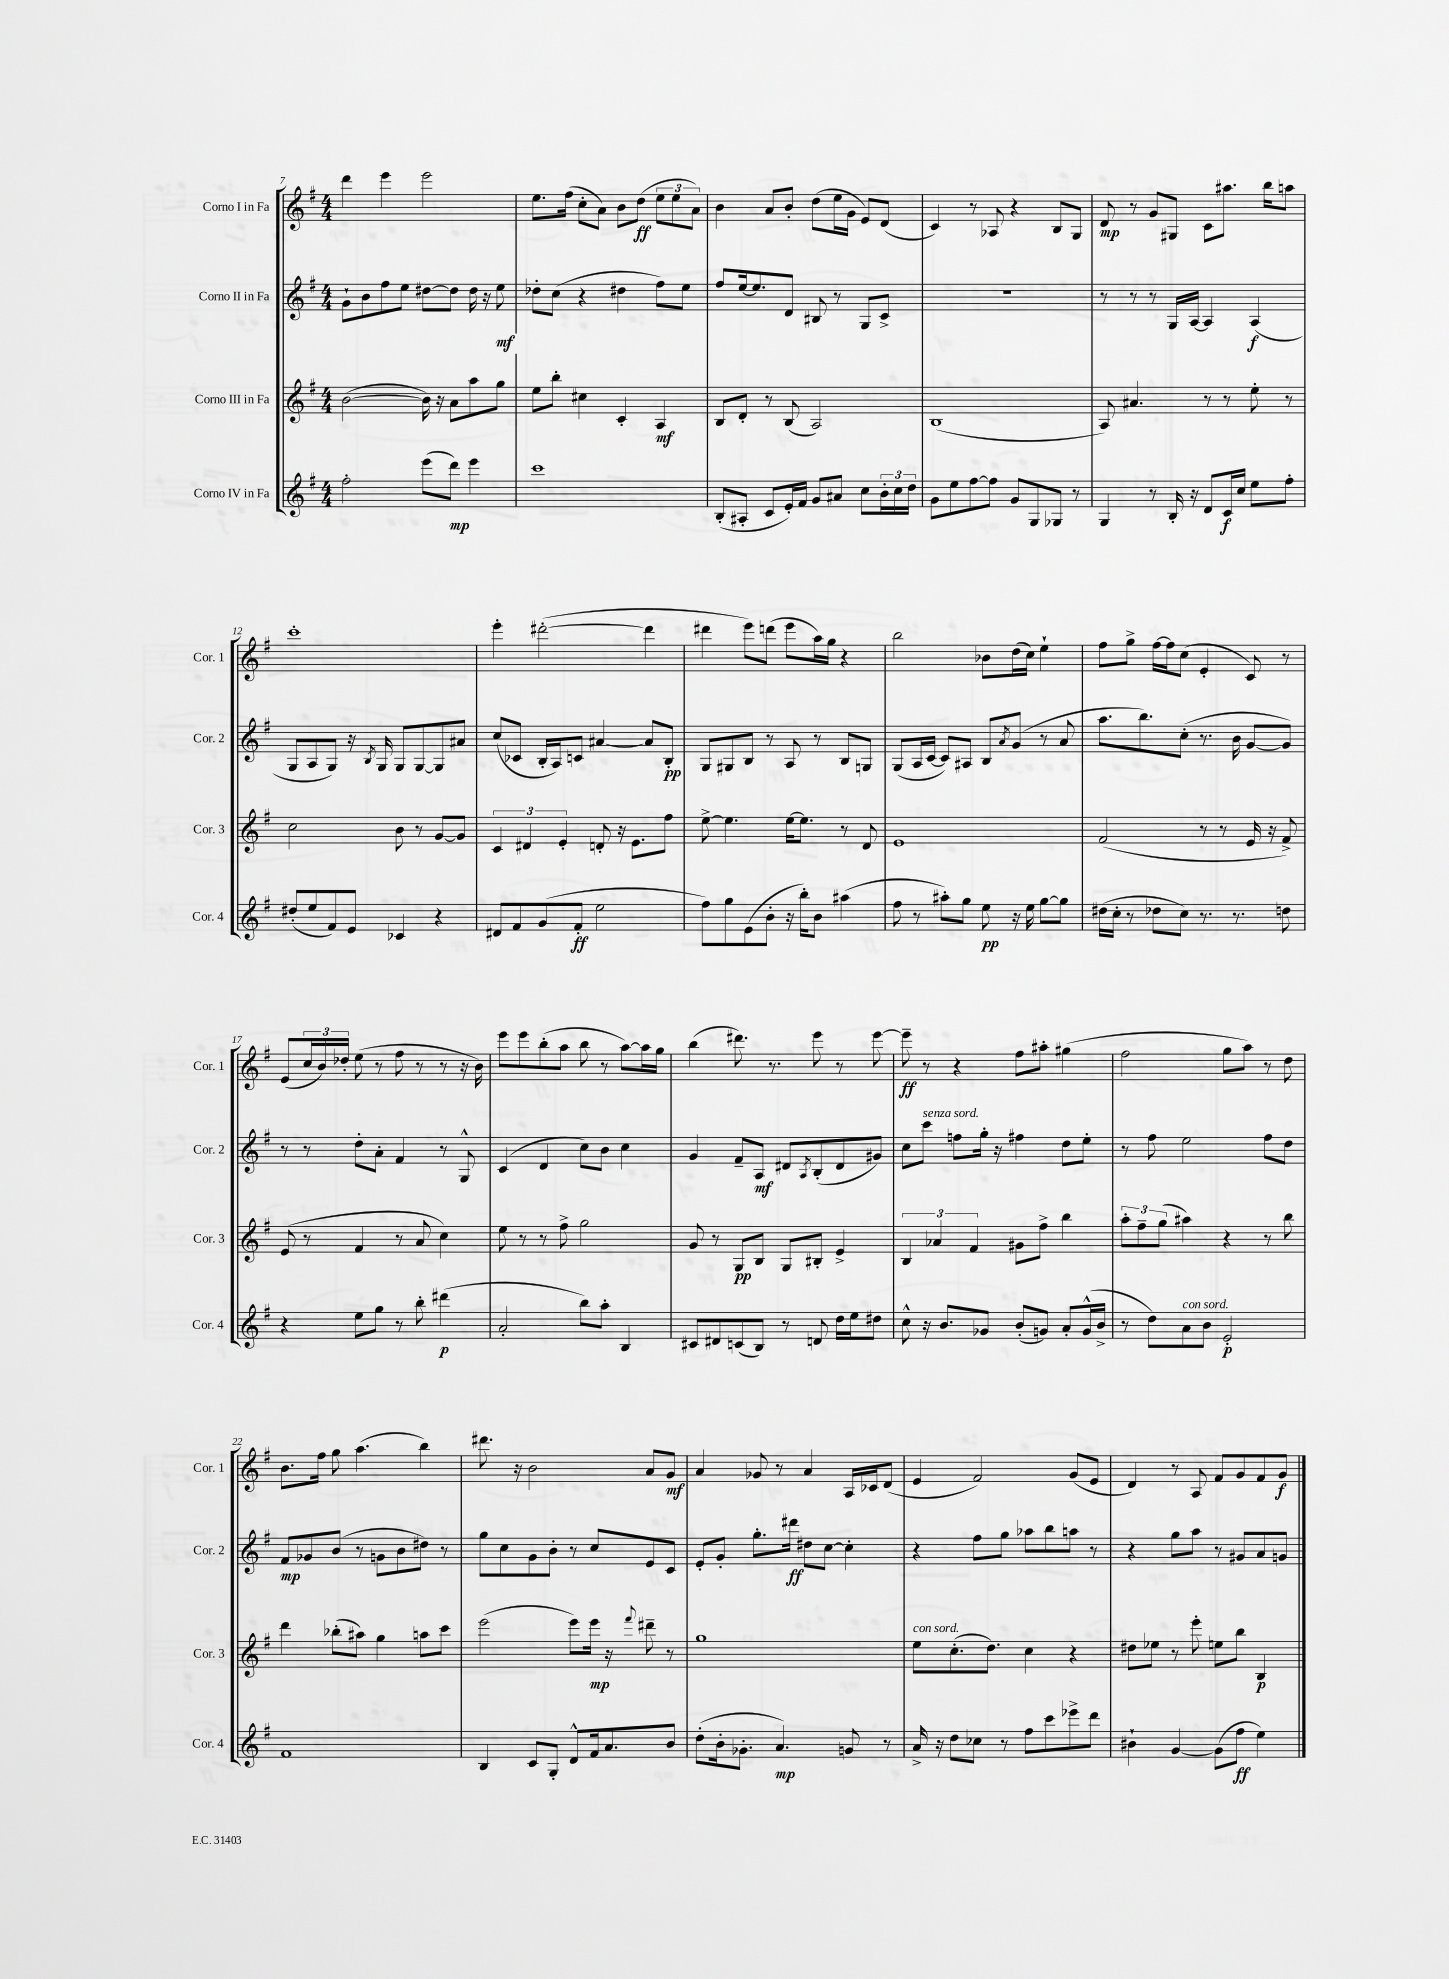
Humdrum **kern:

**kern	**kern	**kern	**kern
*staff4	*staff3	*staff2	*staff1
*clefG2	*clefG2	*clefG2	*clefG2
*k[f#]	*k[f#]	*k[f#]	*k[f#]
*M4/4	*M4/4	*M4/4	*M4/4
2ff#'	([2b	8g`	4ddd
.	.	8b	.
.	.	8ff#	4eee
.	.	8ee	.
(8eee	16b])	[8dd#	2eee
.	16r	.	.
8ddd)	8a	8dd#]	.
4eee	8aa	16dd#	.
.	.	16r	.
.	8gg	8ee	.
=	=	=	=
1ccc	8ee	8dd-'	8.ee
.	8bb'	(8cc	.
.	.	.	(16ff#
.	4cc#	4r	8cc'
.	.	.	8a)
.	4c'	4dd#	8b
.	.	.	(8dd
.	4A	8ff#)	12ee
.	.	.	12ee
.	.	8ee	.
.	.	.	12a)
=	=	=	=
(8B'	8B	8ff#	4b
8A#'	8d'	[16ee	.
.	.	8.ee]	.
8c	8r	.	8a
16e')	(8B	8d	8b'
16f#	.	.	.
8g	2A)	8B#	(8dd
8a#	.	8r	16ee
.	.	.	16g
8cc	.	8G	8e)
24b'	.	8c^	(8d
24cc	.	.	.
24dd	.	.	.
=	=	=	=
8g	(1B	1r	4c)
8ee	.	.	.
[8ff#	.	.	8r
8ff#]	.	.	8A-
8g	.	.	4r
8G	.	.	.
8G-	.	.	8B
8r	.	.	8G
=	=	=	=
4G	8A)	8r	8d
.	4.a#	8r	8r
8r	.	8r	8g
16B'	.	16G	8G#
16r	.	[16A	.
8d	8r	4A]	8c
16c	8r	.	8.aa#
16cc	.	.	.
8ee	8ee'	(4A	.
.	.	.	16bb
8ff#'	8r	.	8aa
=	=	=	=
(8dd#'	2cc	8G	1ccc'
8ee	.	8A	.
8f#)	.	8G)	.
8e	.	16r	.
.	.	8qB	.
.	.	16G	.
4c-	8b	8G	.
.	8r	[8G	.
4r	[8g	8G]	.
.	8g]	8a#	.
=	=	=	=
8d#	6c	(8cc	4eee'
8f#	.	8c-	.
.	6d#	.	.
(8g	.	16B'	([2ddd#'
.	.	16A)	.
.	6e'	.	.
8f#'	.	8c	.
2ee	8d'	[4a#	.
.	16r	.	.
.	8.e	.	.
.	.	8a#]	4ddd#]
.	8ff#	8B'	.
=	=	=	=
8ff#)	[8ee^	8G	4ddd#
8gg	4.ee]	8G#	.
(8e	.	8B	8eee)
8b'	.	8r	(8ddd
16r	[16ee	8A	8eee
16bb')	8.ee]	.	.
8b	.	8r	16aa)
.	.	.	16gg
(4aa#	8r	8B	4r
.	8d	8G	.
=	=	=	=
8ff#	1e	(8G	2bb
8r	.	16A	.
.	.	[16c	.
8aa#')	.	8c])	.
8gg	.	8A#	.
8ee	.	8B	8b-
.	.	8qa	.
16r	.	(8g	(16dd
16ee	.	.	16cc)
[8gg	.	8r	4ee`
8gg]	.	8a	.
=	=	=	=
(16dd#	(2f#	8.aa	8ff#
16cc'	.	.	.
8r	.	.	8gg^
.	.	8.bb)	.
8dd-	.	.	[16ff#
.	.	.	16ff#]
8cc)	.	(8cc'	(8cc
8.r	8r	8.r	4e'
.	8r	.	.
8.r	.	16b	.
.	16e	[8g	8c)
.	16r	.	.
8dd	8f#^)	8g])	8r
=	=	=	=
4r	(8e	8r	(8e
.	8r	8r	24cc
.	.	.	24b)
.	.	.	24dd-'
8ee	4f#	8dd'	(8ee
8gg	.	8a'	8r
8r	8r	4f#	8ff#
8bb'	8a	.	8r
(4ddd#	4cc)	8r	8r
.	.	8G^^	16r
.	.	.	16b)
=	=	=	=
2a'	8ee	(4c	8eee
.	8r	.	8eee
.	8r	4d	(8bb'
.	8ff#^	.	8aa
8bb)	2gg	8cc)	8bb
8aa'	.	8b	8r
4B	.	4cc	[8aa)
.	.	.	16aa]
.	.	.	16gg
=	=	=	=
8c#	8g	4g	(4bb
8d#	8r	.	.
(8c	8G	8f#~	8.ddd#)
8B)	8B	8A	.
.	.	.	8.r
8r	8G	8d#	.
.	.	8qA	.
8d	8B#'	(8B'	8eee
16dd	4e^	8d#	8r
16ee	.	.	.
8dd#	.	8g#)	[8eee
=	=	=	=
8cc^^	6B	8cc	8eee~]
16r	.	8ccc	8r
.	6a-	.	.
8.b	.	.	.
.	.	8ff	4r
.	6f#	.	.
8g-	.	16gg'	.
.	.	16r	.
(8b'	8g#	4ff#	8ff#
8g)	8ff#^	.	8aa#'
8a'	4bb	8dd	(4gg#
(16g^^	.	8ee'	.
16b^	.	.	.
=	=	=	=
8r	12aa'	8r	2ff#
.	12ff#~	.	.
8dd)	.	8ff#	.
.	(12gg	.	.
8a	4aa#)	2ee	.
8b	.	.	.
2e'	4r	.	8gg
.	.	.	8aa)
.	8r	8ff#	8r
.	8bb	8dd	8dd
=	=	=	=
1f#	4ddd	8f#	8.b
.	.	8g-	.
.	.	.	16ff#
.	(8bb-'	(8b	8gg
.	8aa#)	8r	(4.aa
.	4gg	8g	.
.	.	8b	.
.	8aa	8dd#)	4bb)
.	8ccc	8r	.
=	=	=	=
4B	(2eee	8gg	8.ddd#
.	.	8cc	.
.	.	.	16r
8c	.	8g	2b
8G'	.	8b'	.
8d^^	8eee)	8r	.
16f#	16eee	8cc	.
8.a	16r	.	.
.	8qqfff#	.	.
.	8ddd#~	8e	8a
8b	8r	8c	8g
=	=	=	=
(8dd'	1gg	8e'	4a
16b'	.	8g'	.
8.g-'	.	.	.
.	.	8.gg'	8g-
4.a)	.	.	8r
.	.	16ddd#	.
.	.	8dd#	4a
.	.	[8cc	.
8g	.	4cc']	16A
.	.	.	16c-
8r	.	.	(8d
=	=	=	=
16a^	8ee	4r	4e
16r	.	.	.
8dd	(8.cc'	.	.
8cc-	.	8ff#	2f#)
.	8.dd)	.	.
8r	.	8gg	.
8ff#	4cc	8aa-	.
8ccc	.	8bb	.
8eee-^	4r	8aa	(8g
8ddd	.	8r	8e
=	=	=	=
4b#`	8dd#	4r	4d)
.	8ee-	.	.
[4g	8r	8gg	8r
.	8eee'	8aa	8A
(8g]	8ee	8r	8f#
8ff#	8bb	8g#	8g
4ee)	4B	8a	8f#
.	.	8g	8g
==	==	==	==
*-	*-	*-	*-
